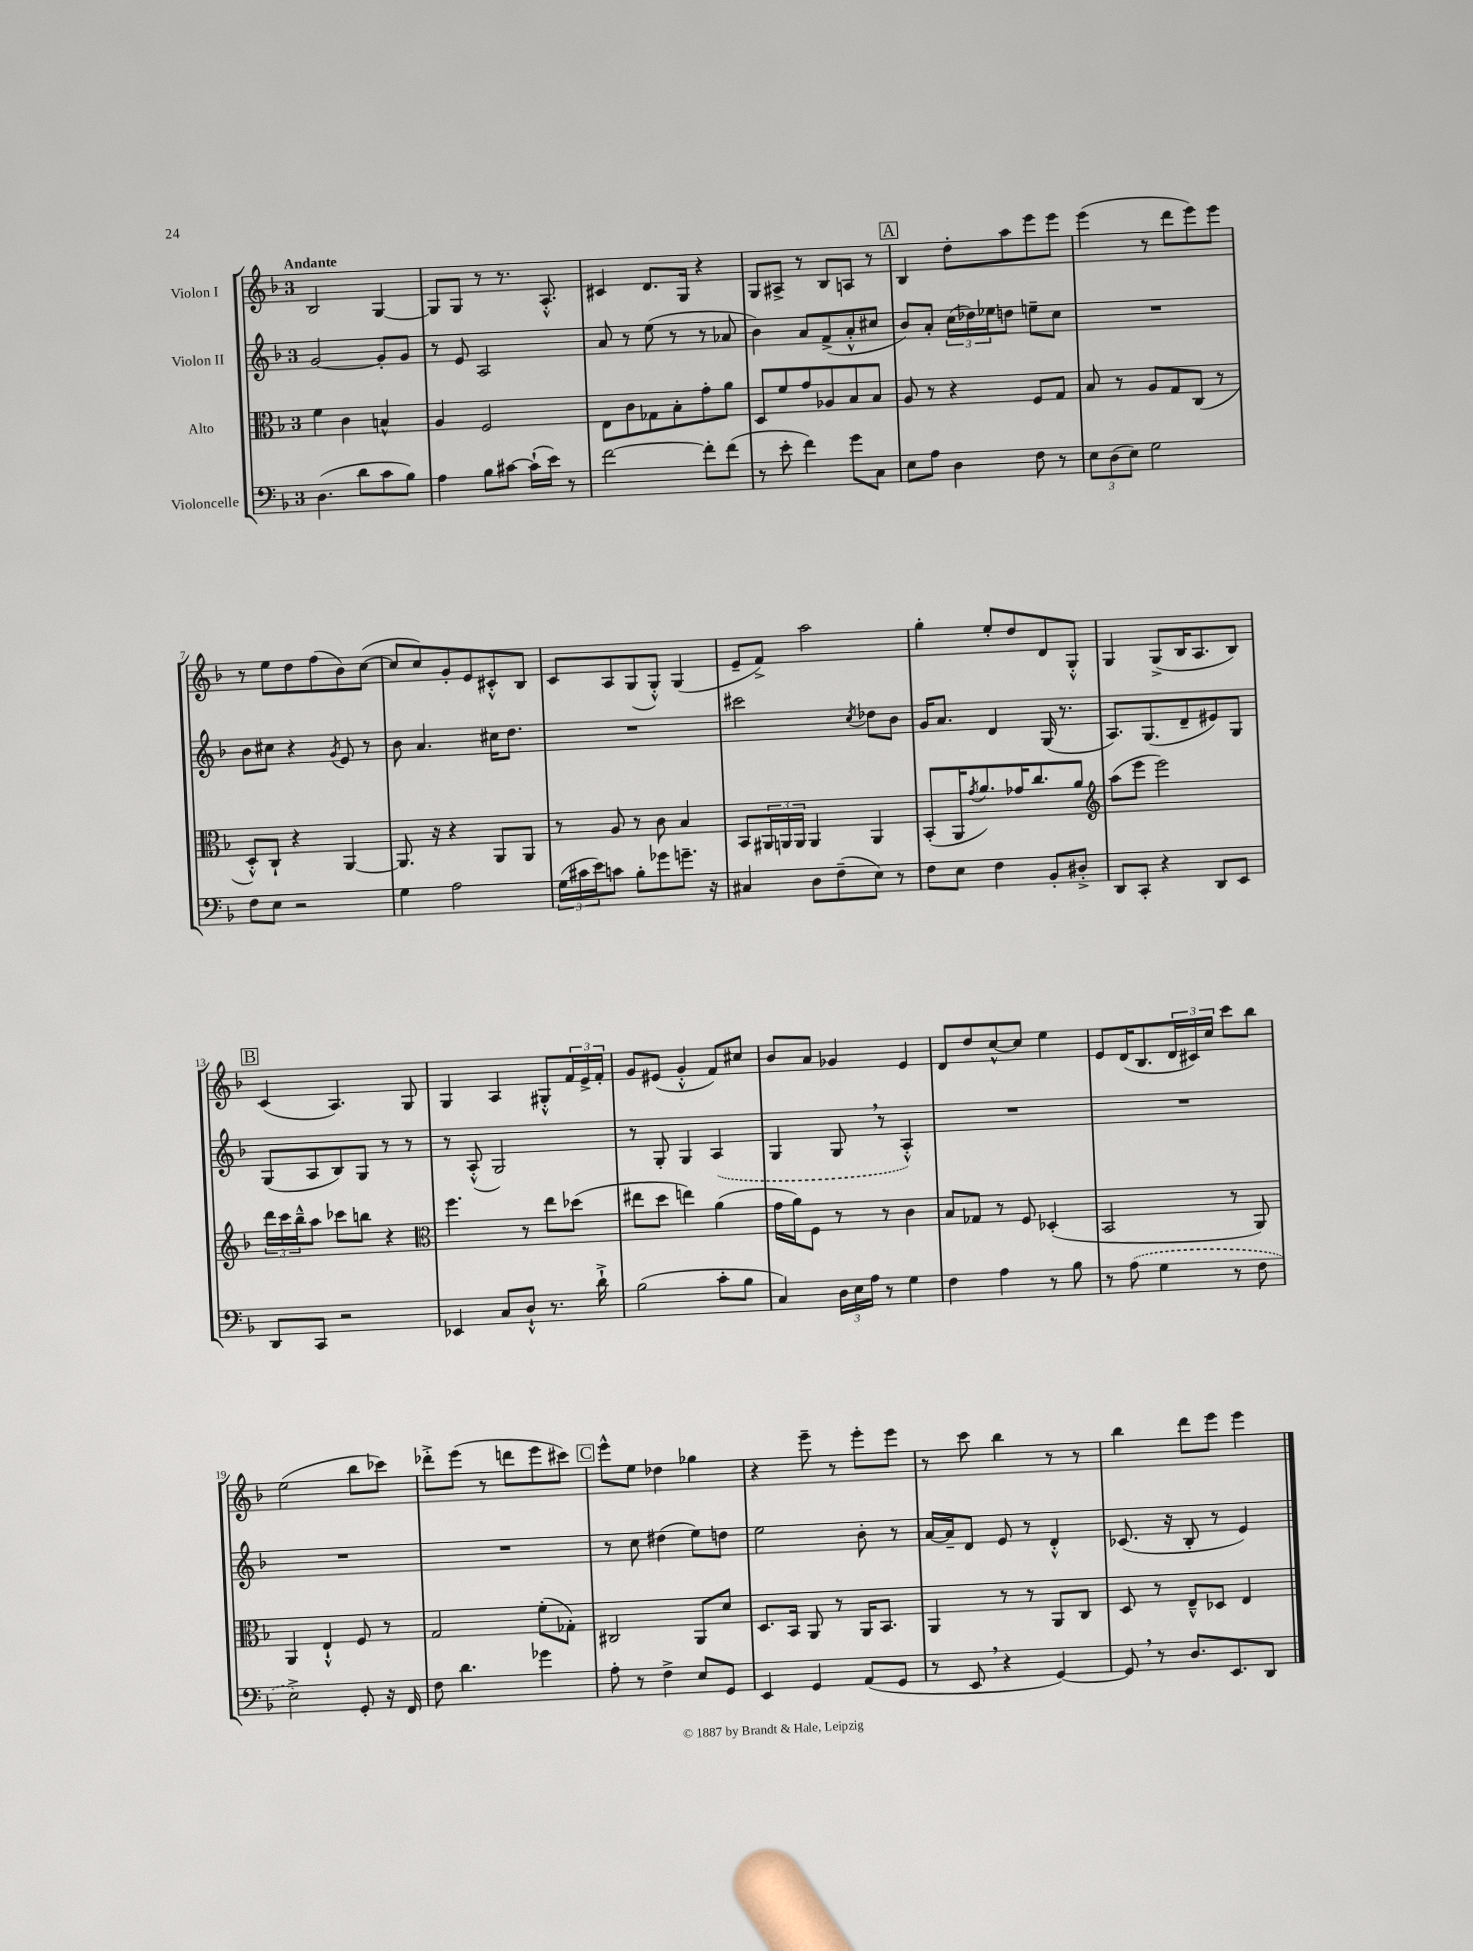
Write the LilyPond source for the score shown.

<<
\new StaffGroup <<
\new Staff = "s0" \with { instrumentName = "Violon I" } {
    \clef treble \key f \major \once \override Staff.TimeSignature.style = #'single-digit \time 3/4 \tempo "Andante"
    bes2 g4~ |
    g8 g8 r8 r8. a8.-.-^ |
    cis'4 d'8. g16 r4 |
    g8 ais8-> r8 bes8 a8 r8 |
    \mark \markup { \box "A" } bes4 d''8-. a''8 e'''8 e'''8 |
    e'''4( r8 d'''8 e'''8) e'''8 |
    r8 e''8 d''8 f''8( bes'8) c''8~( |
    c''8 c''8) g'8-. e'8 cis'8-.-^ bes8 |
    c'8 a8 g8( g8-.-^) g4( |
    e'8-- f'8->) a''2 |
    g''4-. e''8-. d''8 d'8 g8-.-^ |
    g4 g8->( bes16 a8. bes8) |
    \mark \markup { \box "B" } c'4( a4.) g8 |
    g4 a4 gis8-.-^ \tuplet 3/2 { f'16 e'16-> f'16-. } |
    g'8 eis'8( g'4-.-^ f'8) cis''8 |
    bes'8 a'8 ges'4 e'4 |
    d'8 d''8 c''8~-^ c''8 e''4 |
    e'8 d'16( bes8. \tuplet 3/2 { d'16 cis'16) c''16 } c'''8 bes''8 |
    e''2( bes''8 ces'''8) |
    des'''8-.-> e'''8( r8 d'''8 e'''8 cis'''8) |
    \mark \markup { \box "C" } e'''8-^ e''8 des''4 ges''4 |
    r4 e'''8-- r8 e'''8-. e'''8 |
    r8 c'''8 bes''4 r8 r8 |
    bes''4 d'''8 e'''8 e'''4 \bar "|." |
}
\new Staff = "s1" \with { instrumentName = "Violon II" } {
    \clef treble \key f \major \once \override Staff.TimeSignature.style = #'single-digit \time 3/4
    g'2~ g'8-. g'8 |
    r8 e'8 a2 |
    a'8 r8 e''8( r8 r8 aes'8 |
    bes'4) a'8 f'8->( a'8-.-^ cis''8 |
    \mark \markup { \box "A" } bes'8) a'8-. \tuplet 3/2 { c''16( des''16) ees''16 } d''8 e''8-- c''8 |
    R2. |
    bes'8 cis''8 r4 \acciaccatura { g'8 } e'8 r8 |
    bes'8 a'4. cis''16 d''8. |
    R2. |
    cis'''2 \acciaccatura { c''8 } des''8 bes'8 |
    g'16 a'8. d'4 g16( r8. |
    a8.) g8.( d'8-- eis'8) g8 |
    \mark \markup { \box "B" } g8( a8 bes8) g8 r8 r8 |
    r8 a8-.-^( g2) |
    r8 g8-. g4 \once \slurDashed a4( |
    g4 g8 \breathe r8 a4-.-^) |
    R2. |
    R2. |
    R2. |
    R2. |
    \mark \markup { \box "C" } r8 c''8 dis''4( e''8) d''8 |
    e''2 bes'8-. r8 |
    a'16~ a'16-- d'8 e'8 r8 d'4-.-^ |
    ces'8.( r16 bes8-. r8 e'4) \bar "|." |
}
\new Staff = "s2" \with { instrumentName = "Alto" } {
    \clef alto \key f \major \once \override Staff.TimeSignature.style = #'single-digit \time 3/4
    f'4 c'4 b4-^ |
    a4 f2 |
    e8 c'8 ges8 bes8-. g'8-. a'8 |
    d8 f'8 g'8 aes8 bes8 bes8 |
    \mark \markup { \box "A" } a8 r8 r4 f8 g8 |
    bes8 r8 a8 g8 c8( r8 |
    d8-.-^) c8-! r4 a,4~ |
    a,8. r16 r4 a,8 a,8 |
    r8 a8 r8 c'8 bes4 |
    bes,8 \tuplet 3/2 { ais,16 a,16 a,16 } a,4 a,4 |
    bes,8-.( a,16 \acciaccatura { g'8 } a'8.) ges'16 c''8. a'8 |
    \clef treble a''8( e'''8 e'''2) |
    \mark \markup { \box "B" } \tuplet 3/2 { d'''16 c'''16 bes''16---^ } a''8 ces'''8 b''8 r4 |
    \clef alto f''4. r8 e''8 des''8( |
    eis''8 d''8 e''4) a'4( |
    g'16 a'16) f8 r8 r8 c'4 |
    bes8 ges8 r8 f8 des4-.( |
    bes,2 r8 a,8) |
    a,4 e4-!-^ f8 r8 |
    g2 f'8-.( ges8-.) |
    \mark \markup { \box "C" } cis2 a,8 d'8 |
    d8. bes,16 a,8 r8 a,16 bes,8. |
    a,4 r8 r8 a,8 c8 |
    d8 r8 e8---^ des8 e4 \bar "|." |
}
\new Staff = "s3" \with { instrumentName = "Violoncelle" } {
    \clef bass \key f \major \once \override Staff.TimeSignature.style = #'single-digit \time 3/4
    d4.( d'8 c'8 bes8) |
    a4 bes8 cis'8~ cis'16-!( e'16) r8 |
    f'2~ f'8-. f'8( |
    r8 e'8-. f'4) g'8 c8 |
    \mark \markup { \box "A" } e8 a8 d4 f8 r8 |
    \tuplet 3/2 { e8 d8( e8) } g2 |
    f8 e8 r2 |
    g4 a2 |
    \tuplet 3/2 { g16( cis'16 e'16) } c'8 bes8-. ges'8 g'8.-- r16 |
    cis4 d8 f8--( e8) r8 |
    f8 e8 f4 bes,8-. dis8-.-> |
    d,8 c,8-. r4 d,8 e,8 |
    \mark \markup { \box "B" } d,8 c,8 r2 |
    ees,4 c8 d8-!-^ r8. d'16-!-> |
    bes2( c'8-. bes8 |
    c4) \tuplet 3/2 { d16 e16 a16 } r8 g4 |
    f4 a4 r8 bes8 |
    r8 \once \slurDashed a8( g4 r8 f8 |
    e2->) g,8-. r16 f,16 |
    f8 d'4. ges'4 |
    \mark \markup { \box "C" } a8-. r8 f4-> e8 g,8 |
    e,4 g,4 a,8( g,8 |
    r8 e,8 \breathe r4 g,4~) |
    g,8 \breathe r8 d8. e,8. d,8 \bar "|." |
}
>>
>>
